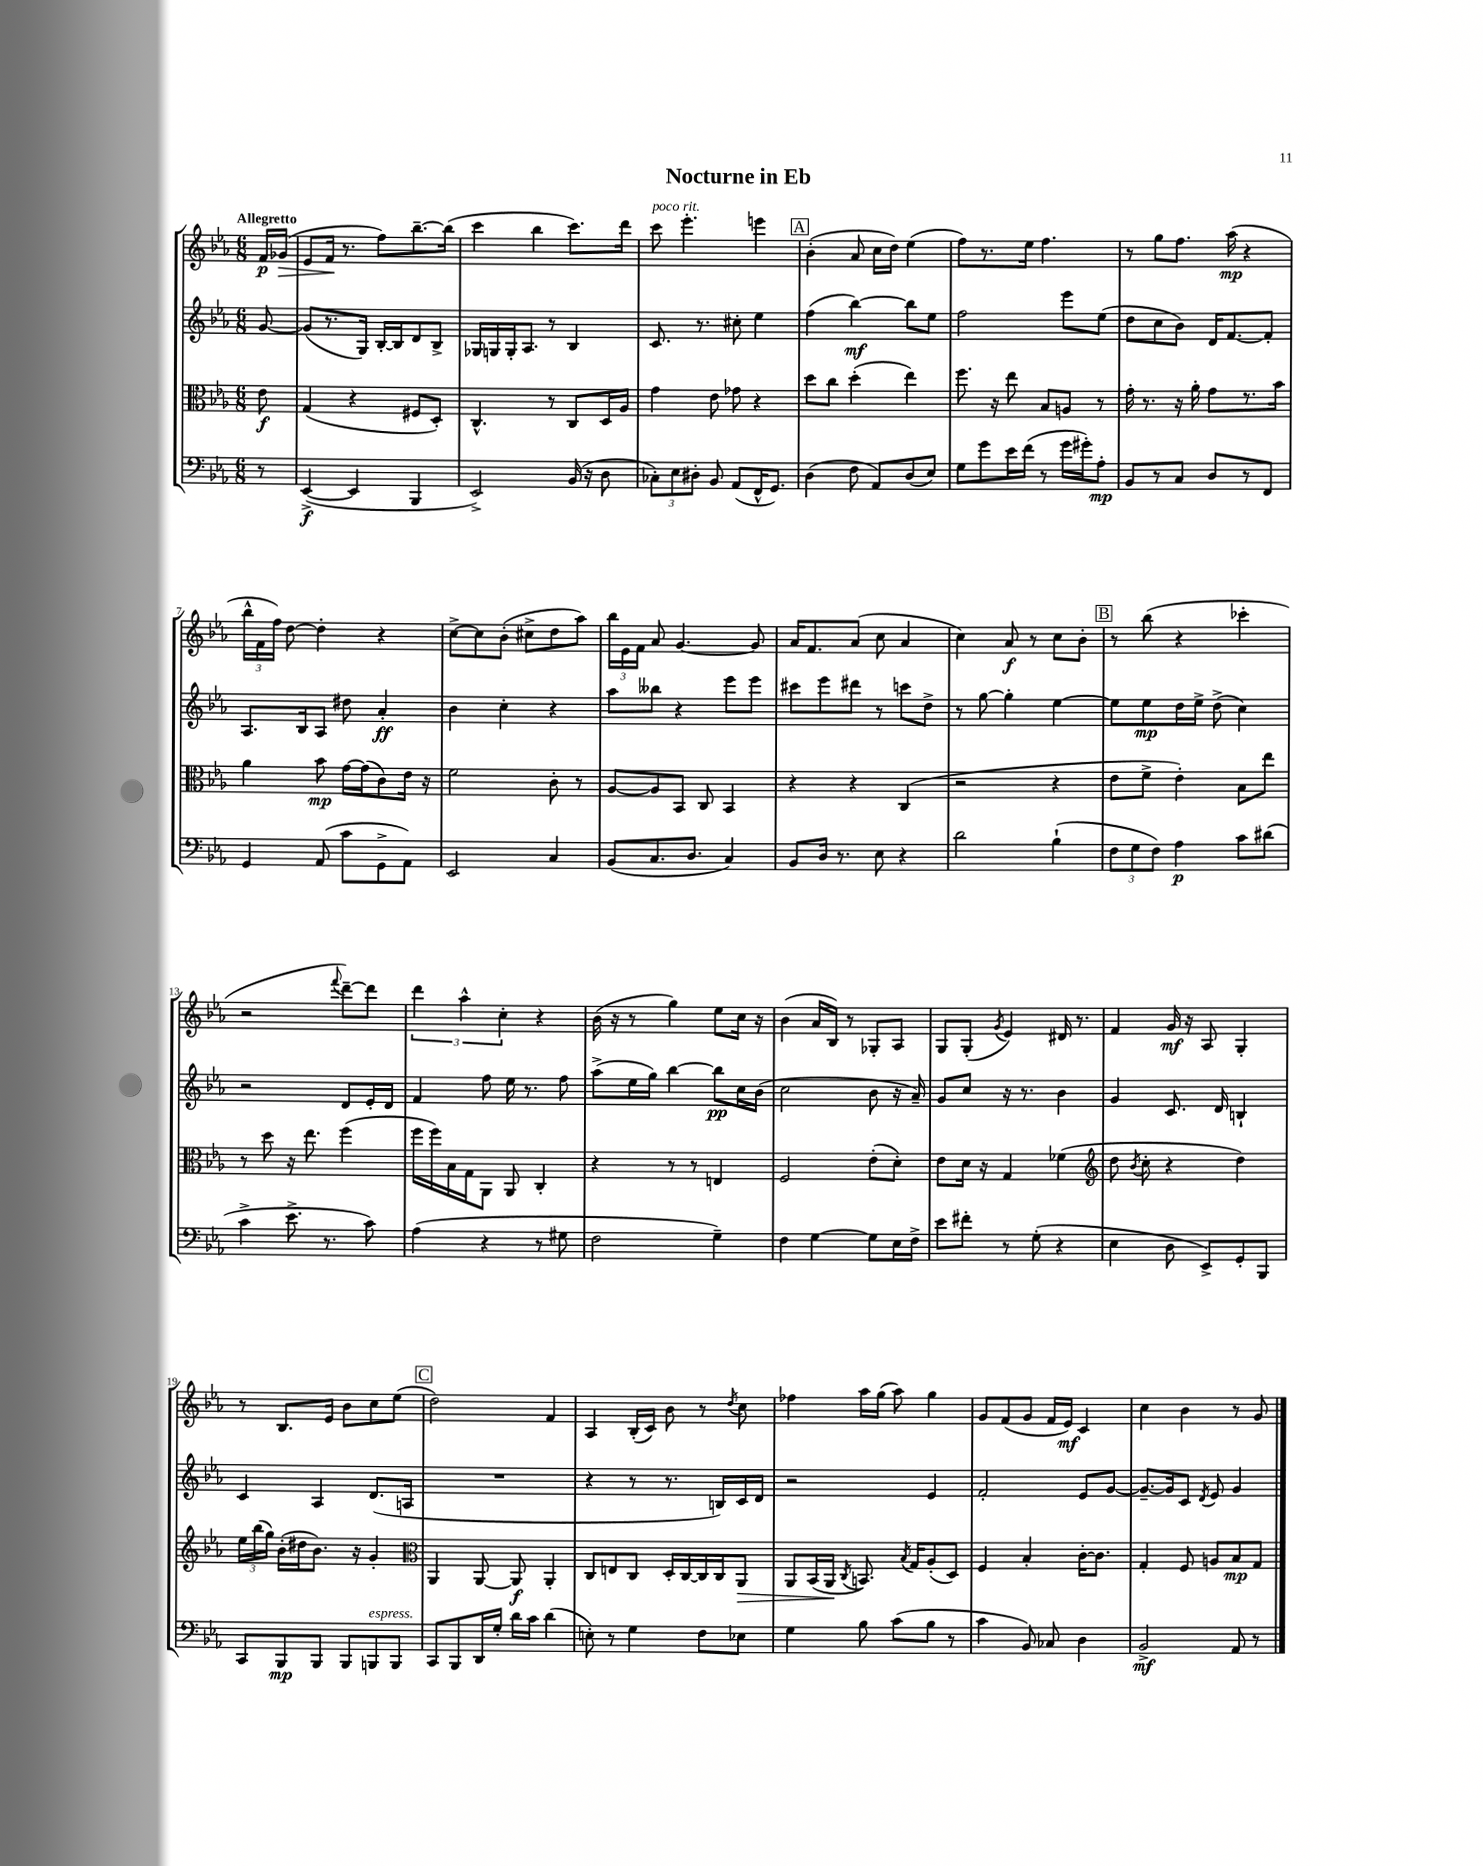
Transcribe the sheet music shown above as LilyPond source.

\header { title = "Nocturne in Eb" }
<<
\new StaffGroup <<
\new Staff = "s0" {
    \clef treble \key ees \major \numericTimeSignature \time 6/8 \partial 8 \tempo "Allegretto"
    \autoBeamOff f'16[\p ges'16]\>( |
    ees'8[ f'16]\! r8. f''8[) bes''8.~-- bes''16]( |
    c'''4 bes''4 c'''8.[) d'''16] |
    c'''8^\markup { \italic "poco rit." } ees'''4.-. e'''4 |
    \mark \markup { \box "A" } bes'4-.( aes'8 c''16[ d''16]) ees''4( |
    f''8[) r8. ees''16] f''4. |
    r8 g''8[ f''8.] aes''16\mp( r4 |
    \tuplet 3/2 { bes''16[-^ f'16 f''16]) } d''8~ d''4-. r4 |
    c''8[~-> c''8 bes'8]-.( cis''8[-> d''8 aes''8]) |
    \tuplet 3/2 { bes''16[ ees'16 f'16] } aes'8 g'4.~ g'8 |
    aes'16[ f'8. aes'8]( c''8 aes'4 |
    c''4) aes'8\f r8 c''8[ bes'8]-. |
    \mark \markup { \box "B" } r8 bes''8( r4 ces'''4-. |
    r2 \appoggiatura { f'''8 } d'''8[~--) d'''8] |
    \tuplet 3/2 { d'''4 aes''4-^ c''4-. } r4 |
    bes'16( r16 r8 g''4) ees''8[ c''16] r16 |
    bes'4( aes'16[ bes16]) r8 ges8[-. aes8] |
    g8[ g8]-.( \acciaccatura { g'8 } ees'4) dis'16 r8. |
    f'4 g'16\mf r16 aes8 g4-. |
    r8 bes8.[ ees'16] bes'8[ c''8 ees''8]( |
    \mark \markup { \box "C" } d''2) f'4 |
    aes4 bes16[-.( c'16]) bes'8 r8 \acciaccatura { d''8 } c''8 |
    fes''4 aes''16[ g''16]( aes''8) g''4 |
    g'8[ f'8( g'8] f'16[ ees'16]\mf) c'4 |
    c''4 bes'4 r8 g'8 \bar "|." |
}
\new Staff = "s1" {
    \clef treble \key ees \major \numericTimeSignature \time 6/8 \partial 8
    \autoBeamOff g'8~ |
    g'8[( r8. g16]) bes16[~-. bes16 d'8 bes8]-> |
    ges16[ g16 g16-. aes8.] r8 bes4 |
    c'8. r8. cis''8-. ees''4 |
    \mark \markup { \box "A" } f''4( bes''4~\mf) bes''8[ ees''8] |
    f''2 ees'''8[ ees''8]( |
    d''8[ c''8 bes'8]) d'16[ f'8.~ f'8]-. |
    aes8.[ bes16 aes8] dis''8 aes'4-.\ff |
    bes'4 c''4-. r4 |
    aes''8[ beses''8] r4 ees'''8[ ees'''8] |
    cis'''8[ ees'''8 dis'''8] r8 c'''8[ d''8]-> |
    r8 g''8~ g''4-. ees''4~ |
    \mark \markup { \box "B" } ees''8[ ees''8\mp d''16 ees''16]-> d''8->( c''4) |
    r2 d'8[ ees'16-. d'16] |
    f'4 f''8 ees''16 r8. f''8 |
    aes''8[->( ees''16 g''16]) bes''4~ bes''8[\pp c''16 bes'16]( |
    c''2 bes'8 r16 aes'16--) |
    g'8[ c''8] r16 r8. bes'4 |
    g'4 c'8. d'16 b4-! |
    c'4 aes4 d'8.[( a16] |
    \mark \markup { \box "C" } R2. |
    r4 r8 r8. b16[) c'16 d'16] |
    r2 ees'4 |
    f'2-. ees'8[ g'8]~ |
    g'8.[~-- g'16 c'8] \acciaccatura { d'8 } ees'8 g'4 \bar "|." |
}
\new Staff = "s2" {
    \clef alto \key ees \major \numericTimeSignature \time 6/8 \partial 8
    \autoBeamOff ees'8\f |
    g4( r4 fis8[ d8]-.) |
    c4.-^ r8 c8[ d16 aes16] |
    g'4 ees'8 ges'8 r4 |
    \mark \markup { \box "A" } d''8[ c''8] d''4-.( ees''4) |
    f''8. r16 ees''8 bes8[ a8] r8 |
    g'16-. r8. r16 aes'16-. g'8[ r8. bes'16] |
    aes'4 bes'8\mp g'16[~ g'16( c'8) ees'16] r16 |
    f'2 c'8-. r8 |
    aes8[~ aes8 bes,8] c8 bes,4 |
    r4 r4 c4( |
    r2 r4 |
    \mark \markup { \box "B" } ees'8[ f'8]-> ees'4-.) bes8[ ees''8] |
    r8 d''8 r16 ees''8. f''4( |
    f''16[ f''16) bes16 g16 aes,8] aes,8 c4-. |
    r4 r8 r8 e4 |
    f2 ees'8[-.( d'8]-.) |
    ees'8[ d'16] r16 g4 fes'4( |
    \clef treble d''8 \acciaccatura { bes'8 } c''8-. r4 d''4) |
    \tuplet 3/2 { ees''16[ bes''16( g''16]) } bes'16[-.( dis''16 bes'8.]) r16 g'4-. |
    \mark \markup { \box "C" } \clef alto aes,4 aes,8~ aes,8\f aes,4-. |
    c8[ e8 c8] d16[-. c16~ c16 c16 aes,8]\> |
    aes,8[ bes,16( aes,16]\! \acciaccatura { c8 } b,8.) \acciaccatura { bes8 } g16[ aes8-.( d8]) |
    f4 bes4-. c'16[~-. c'8.] |
    g4-. f8 a8[ bes8\mp g8] \bar "|." |
}
\new Staff = "s3" {
    \clef bass \key ees \major \numericTimeSignature \time 6/8 \partial 8
    \autoBeamOff r8 |
    ees,4~->\f( ees,4 bes,,4 |
    ees,2->) bes,16( r16 d8 |
    \tuplet 3/2 { ces8[-.) ees8 dis8]-. } bes,8 aes,8[( f,16-^ g,8.]) |
    \mark \markup { \box "A" } d4( f8 aes,8[) d8( ees8]) |
    g8[ g'8 ees'16 f'16]( r8 g'16[ gis'16-.) aes8]-.\mp |
    bes,8[ r8 c8] d8[ r8 f,8] |
    g,4 aes,8( c'8[ g,8-> aes,8]) |
    ees,2 c4 |
    bes,8[( c8. d8.] c4) |
    bes,8[ d16] r8. ees8 r4 |
    d'2 bes4-!( |
    \mark \markup { \box "B" } \tuplet 3/2 { f8[ g8 f8]) } aes4\p c'8[ dis'8]( |
    c'4-> ees'8.-> r8. c'8) |
    aes4( r4 r8 gis8 |
    f2 g4--) |
    f4 g4~ g8[ ees16 f16]-> |
    ees'8[ fis'8]-. r8 g8-.( r4 |
    ees4 d8 ees,8[->) g,8-. bes,,8] |
    c,8[ bes,,8\mp bes,,8] bes,,8[ b,,8^\markup { \italic "espress." } b,,8] |
    \mark \markup { \box "C" } c,8[ bes,,8 d,16 g16]-. d'16[ c'16] d'4( |
    e8-.) r8 g4 f8[ ees8] |
    g4 bes8 c'8[( bes8] r8 |
    c'4 bes,8) ces8 d4 |
    bes,2->\mf aes,8 r8 \bar "|." |
}
>>
>>
